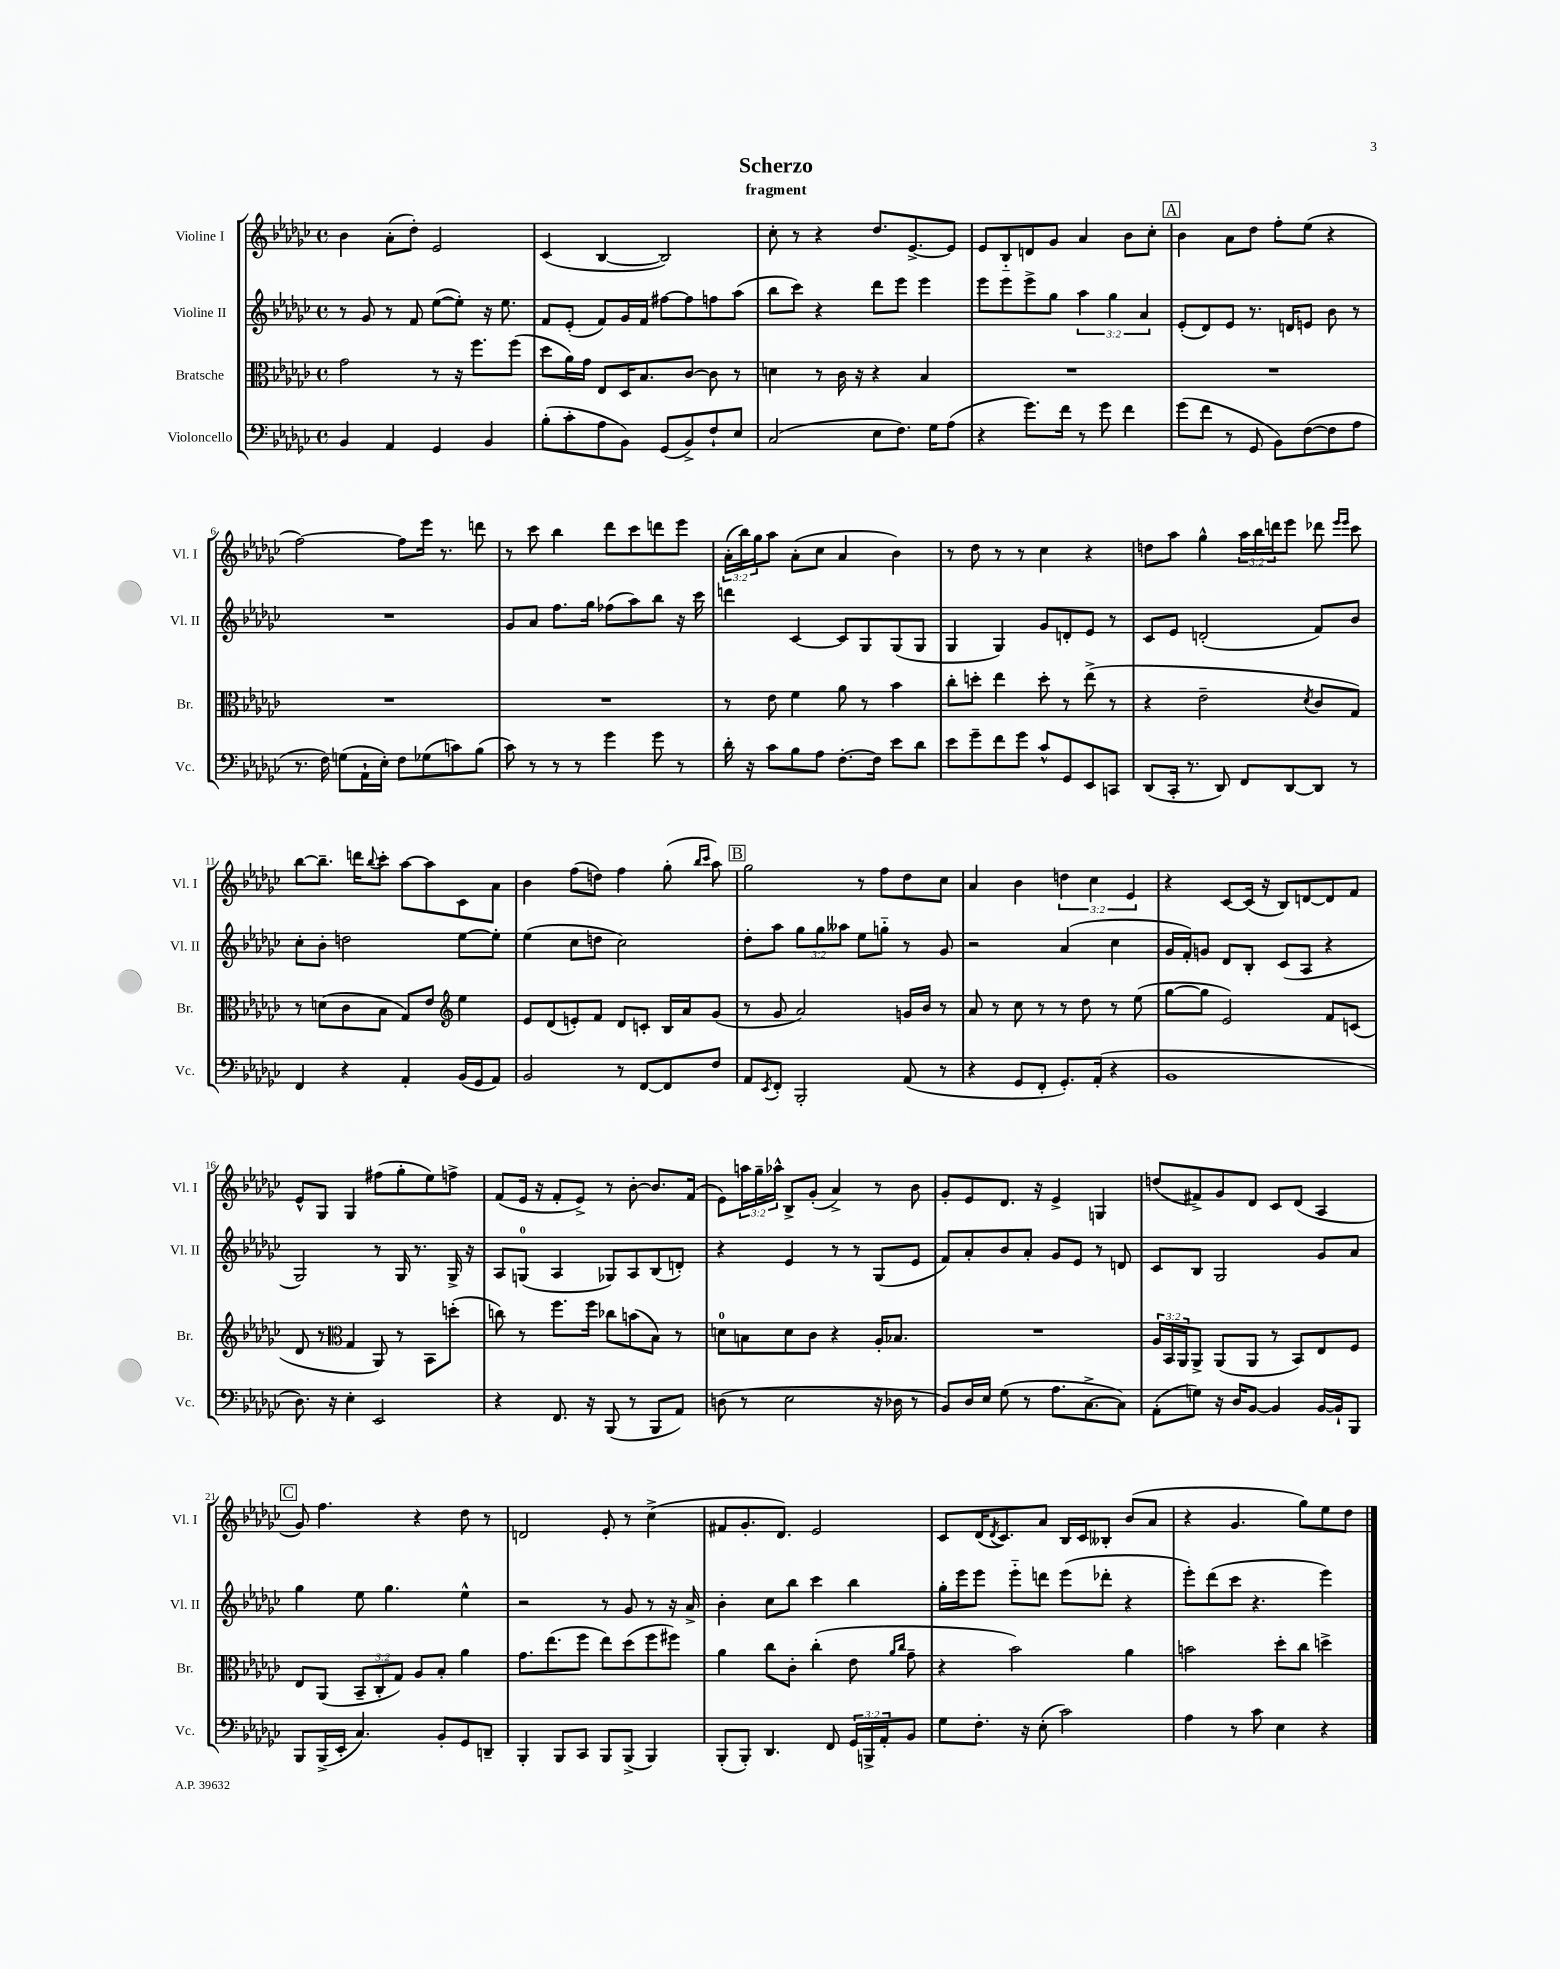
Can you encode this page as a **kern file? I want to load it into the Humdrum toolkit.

**kern	**kern	**kern	**kern
*staff4	*staff3	*staff2	*staff1
*clefF4	*clefC3	*clefG2	*clefG2
*k[b-e-a-d-g-c-]	*k[b-e-a-d-g-c-]	*k[b-e-a-d-g-c-]	*k[b-e-a-d-g-c-]
*M4/4	*M4/4	*M4/4	*M4/4
*met(c)	*met(c)	*met(c)	*met(c)
4BB-	2g-	8r	4b-
.	.	8g-	.
4AA-	.	8r	(8a-'
.	.	8f	8dd-')
4GG-	8r	([8ee-	2e-
.	16r	8ee-'])	.
.	8.ff	.	.
4BB-	.	16r	.
.	.	8.ee-	.
.	(8ff	.	.
=	=	=	=
(8B-'	8dd-	8f	(4c-
8c-'	16a-)	(8e-'	.
.	16g-	.	.
8A-	8E-	8f)	[4B-
8BB-)	16D-	16g-	.
.	8.B-	16f	.
(8GG-	.	[8ff#	2B-])
8BB-^)	[8c-	8ff#]	.
8F`	8c-]	8ff	.
8E-	8r	(8aa-	.
=	=	=	=
(2C-	4d	8bb-	8cc-'
.	.	8ccc-)	8r
.	8r	4r	4r
.	16c-	.	.
.	16r	.	.
8E-	4r	8ddd-	8.dd-
8.F)	.	8eee-	.
.	.	.	[8.e-^
.	4B-	4eee-	.
16G-	.	.	.
(8A-	.	.	8e-]
=	=	=	=
4r	1r	8eee-	8e-
.	.	8eee-	8B-'~
8.g-)	.	8eee-^	8d
.	.	8gg-	8g-
16f	.	.	.
8r	.	6aa-	4a-
8g-	.	.	.
.	.	6gg-	.
4f	.	.	8b-
.	.	6a-	.
.	.	.	8cc-'
=	=	=	=
(8g-	1r	(8e-'	4b-
8f	.	8d-)	.
8r	.	8e-	8a-
8GG-	.	8.r	8dd-
8BB-)	.	.	8ff'
.	.	16d	.
([8F	.	8e	(8ee-
8F]	.	8b-	4r
8A-	.	8r	.
=	=	=	=
8.r	1r	1r	[2ff)
16F)	.	.	.
(8G	.	.	.
16AA-`	.	.	.
16E-')	.	.	.
8F	.	.	8ff]
(8G-	.	.	16eee-
.	.	.	8.r
8c)	.	.	.
(8B-	.	.	8ddd
=	=	=	=
8c-)	1r	8g-	8r
8r	.	8a-	8ccc-
8r	.	8.ff	4bb-
8r	.	.	.
.	.	16gg-	.
4g-	.	(8ff-	8ddd-
.	.	8aa-)	8ccc-
8g-	.	8bb-	8ddd
8r	.	16r	8eee-
.	.	16ccc-	.
=	=	=	=
16d-'	8r	4ddd	(24a-'
.	.	.	24bb-)
16r	.	.	.
.	.	.	24gg-
8c-	8e-	.	8aa-
8B-	4f	[4c-	(8a-'
8A-	.	.	8cc-
[8.F'	8a-	8c-]	4a-
.	8r	8G-	.
16F]	.	.	.
8e-	4b-	(8G-	4b-)
8d-	.	8G-	.
=	=	=	=
8e-	8cc-'	4G-	8r
8g-~	8dd'	.	8dd-
8f	4ee-	4G-)	8r
8g-	.	.	8r
8c-^^	8dd'	8g-	4cc-
8GG-	8r	8d'	.
8EE-	(8ee-^	8e-	4r
8CC	8r	8r	.
=	=	=	=
(8DD-	4r	8c-	8dd
16CC-'	.	8e-	8aa-
8.r	.	.	.
.	2e-~	(2d'	4gg-^^
8DD-)	.	.	.
8FF	.	.	24aa-
.	.	.	24bb-
.	.	.	24ddd
[8DD-	.	.	8eee-
.	8qd-	.	.
8DD-]	8c-	8f)	8ddd-
.	.	.	16qqeee-
.	.	.	16qqeee-
8r	8G-)	8b-	8ccc-
=	=	=	=
4FF	8r	8cc-'	[8bb-
.	(8d	8b-'	8.bb-~]
4r	8c-	2dd	.
.	.	.	16ddd
.	.	.	8qqbb-
.	8B-	.	8ccc-'
4AA-'	8G-)	.	[8aa-
.	8e-	.	8aa-]
*	*clefG2	*	*
(16BB-	4ee-	[8ee-	8c-
16GG-	.	.	.
8AA-)	.	8ee-']	8a-
=	=	=	=
2BB-	8e-	(4ee-	4b-
.	(8d-	.	.
.	8e')	8cc-	(8ff
.	8f	8dd	8dd)
8r	8d-	2cc-)	4ff
[8FF	8c'	.	.
8FF]	16B-	.	(8gg-'
.	16a-	.	.
.	.	.	16qqbb-
.	.	.	16qqccc-
8F	(8g-	.	8aa-)
=	=	=	=
8AA-	8r	8dd-'	2gg-
8qEE-	.	.	.
8FF'	8g-	8aa-	.
2BBB-'	2a-)	12gg-	.
.	.	12gg-	.
.	.	12aa--	.
.	.	8ee-	8r
.	.	8gg'~	8ff
(8AA-	16g	8r	8dd-
.	16b-	.	.
8r	8r	8g-	8cc-
=	=	=	=
4r	8a-	2r	4a-
.	8r	.	.
8GG-	8cc-	.	4b-
8FF'	8r	.	.
8.GG-')	8r	(4a-	6dd
.	8dd-	.	.
.	.	.	6cc-
(16AA-'	.	.	.
4r	8r	4cc-	.
.	.	.	6e-
.	(8ee-	.	.
=	=	=	=
1BB-	[8gg-	16g-	4r
.	.	16f')	.
.	8gg-]	8g	.
.	2e-)	8d-	[8c-
.	.	8B-'	(16c-]
.	.	.	16r
.	.	(8c-	8B-)
.	.	8A-	[8d
.	8f	4r	8d]
.	(8c	.	8f
=	=	=	=
8.D-)	8d-	2G-)	8e-^^
.	8r	.	8G-
16r	.	.	.
*	*clefC3	*	*
4E-'	4G-	.	4G-
2EE-	8AA-)	8r	(8ff#
.	8r	16G-	8gg-'
.	.	8.r	.
.	8BB-	.	8ee-)
.	(8dd'	16G-^	8ff^
.	.	16r	.
=	=	=	=
4r	8cc)	8A-	(8f
.	8r	(8G	16e-
.	.	.	16r
8.FF	8.ff	4A-	8f'
.	.	.	8e-^)
16r	16ff	.	.
(8BBB-	8cc-	8G-)	8r
8r	(8b	8A-	[8b-'
8BBB-	8B-)	(8B-	8.b-]
8AA-)	8r	8d')	.
.	.	.	(16f
=	=	=	=
(8D	8d	4r	8e-)
8r	8B	.	24aa
.	.	.	24gg-~
.	.	.	24aa-^^
2E-	8d	4e-	8B-^
.	8c-	.	(8g-'
.	4r	8r	4a-^)
.	.	8r	.
16r	16A-'	(8G-	8r
16D-	8.B-	.	.
8r	.	8e-	8b-
=	=	=	=
8BB-)	1r	8f)	8g-'
16D-	.	8a-'	8e-
16E-	.	.	.
(8G-	.	8b-	8.d-
8r	.	8a-'	.
.	.	.	16r
8.A-	.	8g-	4e-^
.	.	8e-	.
[8.C-^	.	.	.
.	.	8r	4G
8C-])	.	8d	.
=	=	=	=
(8AA-'	24A-	8c-	(8dd
.	24BB-	.	.
.	24AA-	.	.
8G)	8AA-^	8B-	8f#^)
16r	(8AA-	2G-	8g-
16D-	.	.	.
[8BB-	8AA-	.	8d-
4BB-]	8r	.	8c-
.	8BB-)	.	(8d-
[16BB-	8E-	8g-	4A-
16BB-`]	.	.	.
8BBB-	8F	8a-	.
=	=	=	=
8BBB-	8E-	4gg-	8g-)
(16BBB-^	(8AA-	.	4.ff
16EE-'	.	.	.
4.C-)	12BB-~	8ee-	.
.	12C-'	.	.
.	.	4.gg-	.
.	12G-)	.	.
.	8A-	.	4r
8BB-'	8B-'	.	.
8GG-	4a-	4ee-^^	8dd-
8DD~	.	.	8r
=	=	=	=
4BBB-'	8.g-	2r	2d
.	(8.ee-	.	.
8BBB-	.	.	.
8CC-	8ff	.	.
8BBB-	8ee-)	8r	8e-'
(8BBB-^	(8dd-	8g-	8r
4BBB-)	8ff	8r	(4cc-^
.	8ff#)	16r	.
.	.	16a-^	.
=	=	=	=
(8BBB-'	4a-	4b-'	8f#
8BBB-')	.	.	8.g-'
4.DD-	8cc-	8cc-	.
.	.	.	8.d-)
.	8c-'	8bb-	.
.	(4cc-'	4ccc-	2e-
8FF	.	.	.
24GG-	8e-	4bb-	.
24BBB^	.	.	.
24AA-'	.	.	.
.	16qqa-	.	.
.	16qqcc-	.	.
8BB-	8g-~	.	.
=	=	=	=
8G-	4r	16gg-'	8c-
.	.	16eee-	.
8.F'	.	8eee-	(16d-
.	.	.	8qd-
.	.	.	8.c-)
.	2b-)	8eee-'~	.
16r	.	.	.
(8E-'	.	8ddd	8a-
2c-)	.	(8eee-	16B-
.	.	.	16c-
.	.	8ddd-'	8B--'
.	4a-	4r	(8b-
.	.	.	8a-
=	=	=	=
4A-	2b	8eee-')	4r
.	.	(8ddd-	.
8r	.	8ccc-	4.g-
8c-	.	4.r	.
4E-	8dd-'	.	.
.	8cc-	.	8gg-)
4r	4dd^	4eee-)	8ee-
.	.	.	8dd-
==	==	==	==
*-	*-	*-	*-
